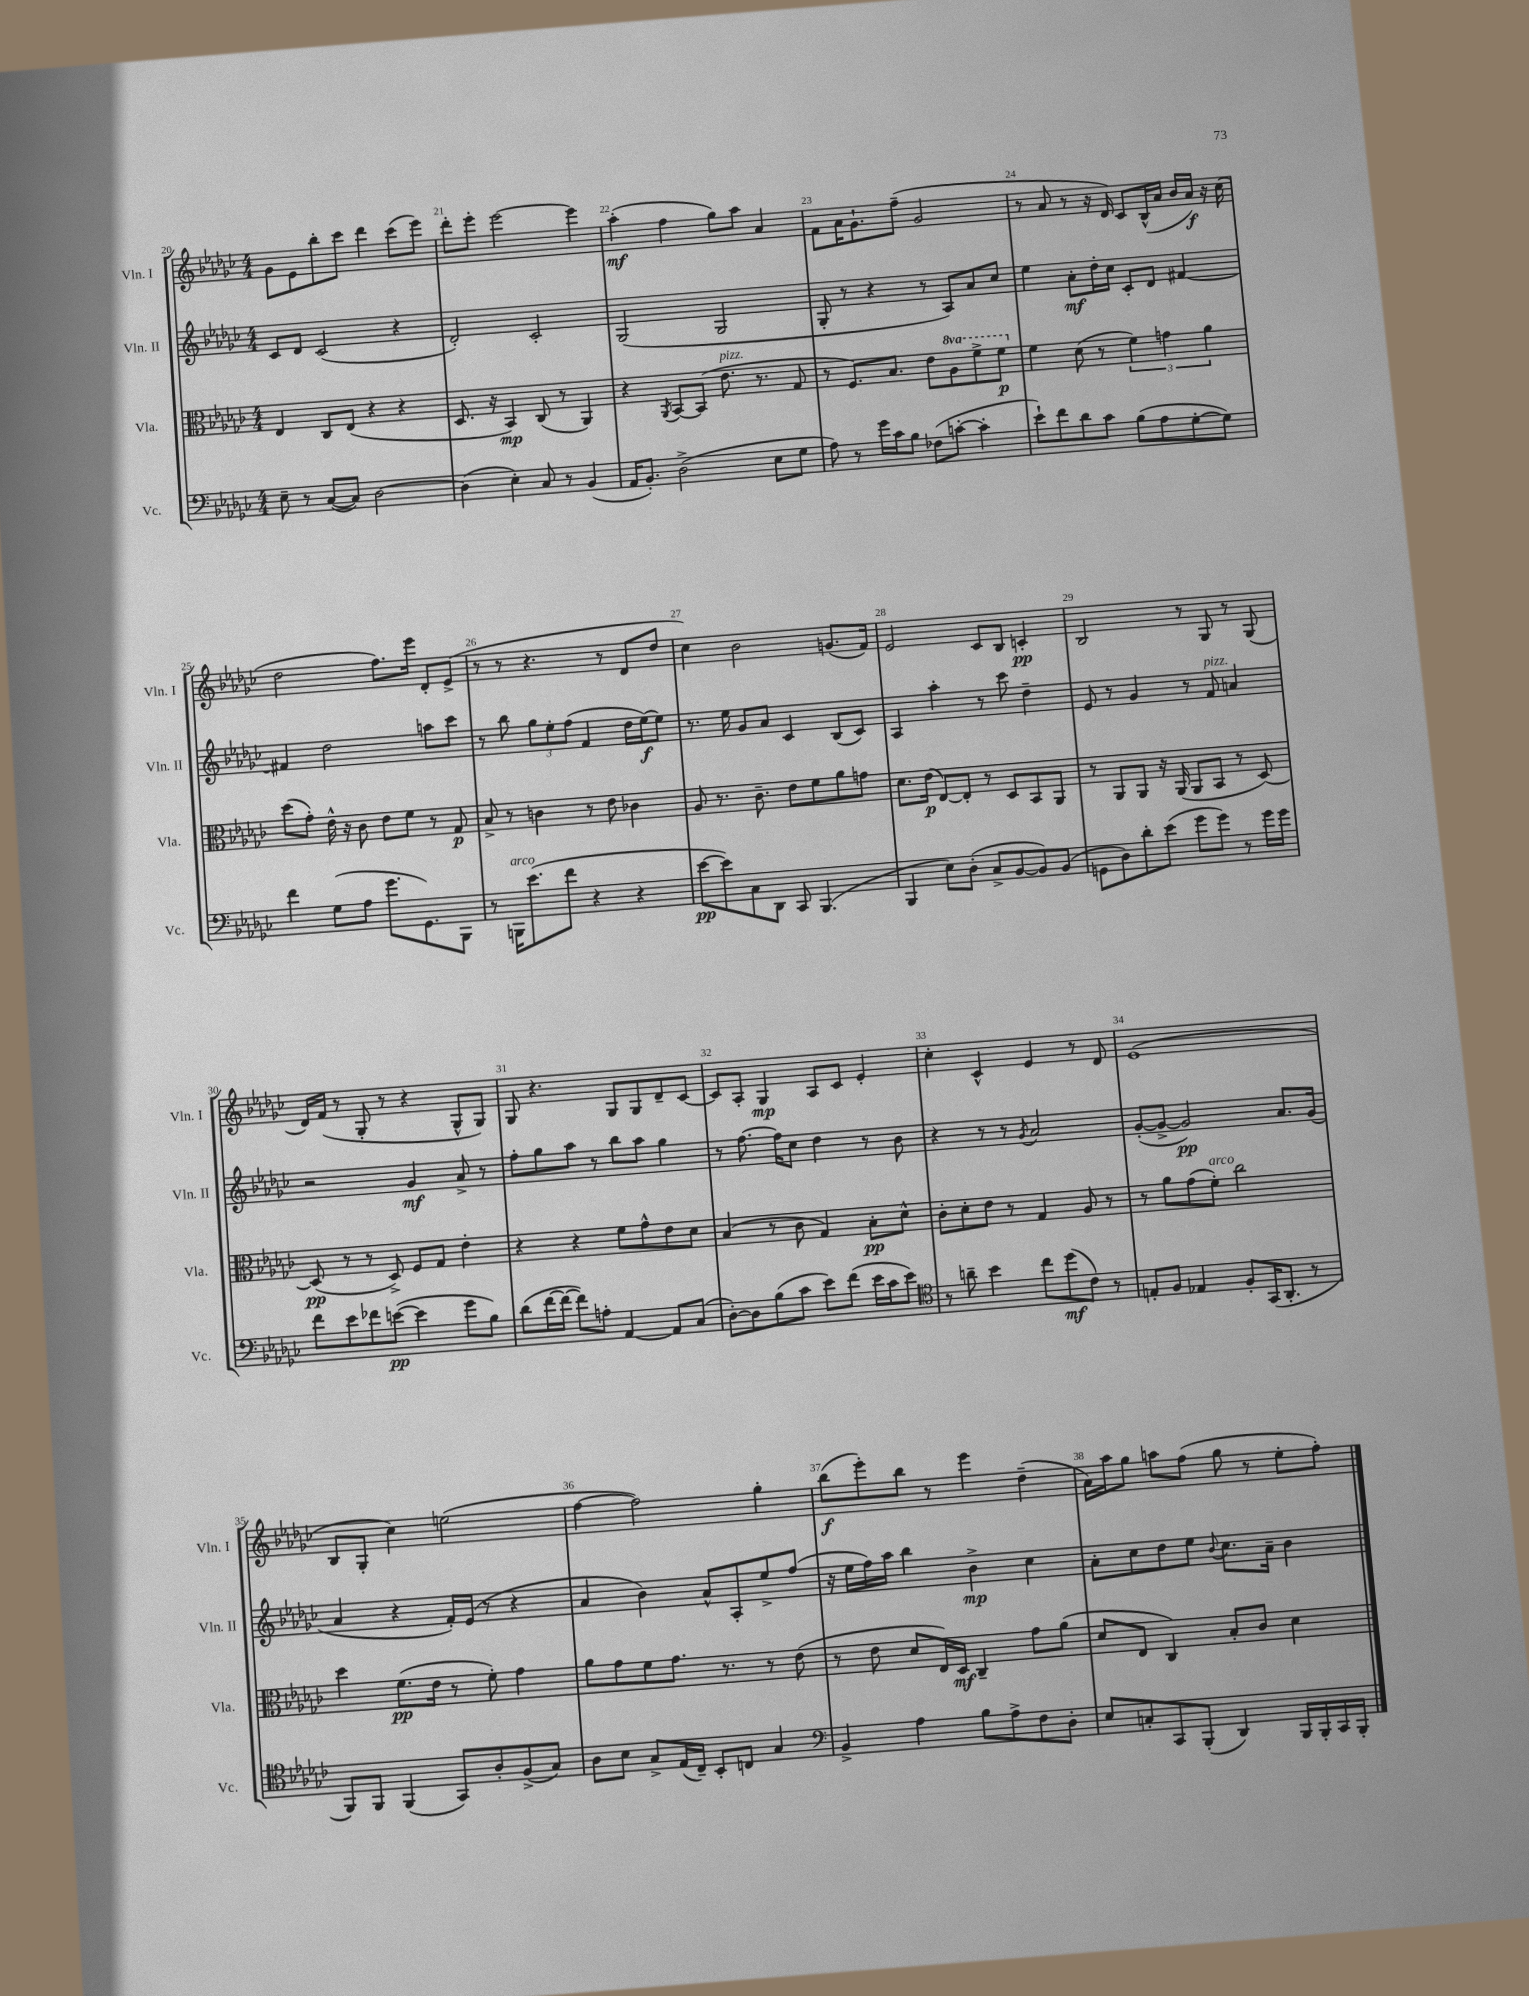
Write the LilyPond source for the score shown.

<<
\new StaffGroup <<
\new Staff = "s0" \with { instrumentName = "Vln. I" shortInstrumentName = "Vln. I" } {
    \clef treble \key ges \major \numericTimeSignature \time 4/4
    ges'8 ees'8 bes''8-. ces'''8 des'''4 ces'''8( ees'''8) |
    des'''8-. ees'''8-. ees'''2~ ees'''4 |
    aes''4-.\mf( f''4 ges''8) aes''8 aes'4 |
    f'8 aes'16 ges'8.-! f''8--( ges'2 |
    r8 aes'8 r8 r16 des'16) ces'8 bes16-^( aes'16 bes'16 aes'16\f) r16 ces''16( |
    des''2 f''8.) ees'''16 des'8-. ees'8->( |
    r8 r8 r4. r8 des'8 des''8 |
    ces''4) bes'2 g'8.( f'16) |
    ees'2 ces'8 bes8 c'4-.\pp |
    bes2 r8 ges8 r8 ges8( |
    des'16) f'16( r8 ges8-. r8 r4 ges8-^ ges8) |
    ges8 r4. ges8 ges8 des'8-- ces'8~ |
    ces'8 aes8-. ges4\mp aes8 ces'8 ees'4-. |
    ces''4-. ces'4-^ ees'4 r8 des'8 |
    ees'1( |
    bes8 ges8-. ces''4) e''2( |
    f''4~ f''2) ges''4-. |
    bes''8\f( ees'''8-.) bes''8 r8 ees'''4 des''4--( |
    aes'16) aes''16 ges''8 a''8 f''8( ges''8 r8 ees''8-. f''8-.) \bar "|." |
}
\new Staff = "s1" \with { instrumentName = "Vln. II" shortInstrumentName = "Vln. II" } {
    \clef treble \key ges \major \numericTimeSignature \time 4/4
    ces'8 des'8 ces'2( r4 |
    des'2-.) ces'2-. |
    ges2( ges2 |
    ges8-. r8 r4 r8 aes8) aes'8 ces''8 |
    ees''4 aes'8-.\mf des''16-. ces''16 ces'8-. des'8 fis'4~ |
    fis'4 des''2 a''8 ces'''8 |
    r8 bes''8 \tuplet 3/2 { ges''8 ees''8-. f''8( } f'4 des''16 ees''16~\f) ees''8 |
    r8. ees''16 ges'8 aes'8 ces'4 bes8( ces'8) |
    aes4 aes''4-. r8 ces'''8 des''4-- |
    ees'8 r8 ges'4 r8 f'8^\markup { \italic "pizz." } a'4 |
    r2 ges'4\mf aes'8-> r8 |
    f''8-. ges''8 aes''8 r8 bes''8 aes''8 ges''4 |
    r8 f''8.~ f''16 ces''8 des''4 r8 bes'8 |
    r4 r8 r8 \acciaccatura { ges'8 } aes'2 |
    ges'8~-.( ges'8~-> ges'2\pp) aes'8. ges'16( |
    aes'4 r4 f'16-.) ees'16( r8 r4 |
    aes'4 bes'4) aes'8-^ aes8-. ees''8-> f''8( |
    r16 ees''16 f''16) aes''16 bes''4 bes'4->\mp ces''4 |
    aes'8-. ces''8 des''8 ees''8 \appoggiatura { bes'8 } ces''8. aes'16-- bes'4 \bar "|." |
}
\new Staff = "s2" \with { instrumentName = "Vla." shortInstrumentName = "Vla." } {
    \clef alto \key ges \major \numericTimeSignature \time 4/4 \set Staff.ottavationMarkups = #ottavation-simple-ordinals
    ees4 ces8 ees8( r4 r4 |
    des8. r16 bes,4\mp) ces8( r8 aes,4) |
    r4 \acciaccatura { aes,8 } bes,8~ bes,8( ees'8.^\markup { \italic "pizz." } r8. ges8 |
    r8 f8.) bes8. ees'8 \ottava #1 aes'8 f''8-> f''8\p \ottava #0 |
    f'4 des'8( r8 \tuplet 3/2 { f'4) g'4 aes'4 } |
    des''8( ges'8-.) ees'16-^ r16 ces'8 ees'8 f'8 r8 ges8\p |
    bes8-> r8 c'4 r8 ees'8 ces'4 |
    aes8 r8. ces'8.-- ees'8 f'8 aes'8 g'8 |
    des'8. ees'16\p( ees8~) ees8-. r8 des8 bes,8 aes,8 |
    r8 aes,8 aes,8 r16 aes,16( aes,8 bes,8 r8 des8~) |
    des8\pp( r8 r8 des8->) f8 ges8 ees'4-. |
    r4 r4 f'8 ges'8-^ ees'8 des'8 |
    bes4( r8 ces'8 ges4) bes8-.\pp des'8-^ |
    ces'8-. des'8-. ees'8 r8 ges4 aes8 r8 |
    r8 aes'8 ges'8( f'8-.^\markup { \italic "arco" }) ces''2 |
    des''4 f'8.\pp( ees'16 r8 f'8-.) ges'4 |
    aes'8 ges'8 f'8 ges'8. r8. r8 ees'8( |
    r8 ees'8 des'8 ees16) des16\mf ces4-- ges'8 aes'8( |
    des'8 ees8 ces4) bes8-. ces'8 des'4 \bar "|." |
}
\new Staff = "s3" \with { instrumentName = "Vc." shortInstrumentName = "Vc." } {
    \clef bass \key ges \major \numericTimeSignature \time 4/4
    ees8-- r8 ces8~( ces8) des2~ |
    des4( ees4-.) ces8 r8 bes,4( |
    aes,16 bes,8.-.) des2->( ees8 ges8 |
    aes8) r8 ges'16 ces'16 bes8 fes8( c'8~-. c'4-. |
    ees'8-!) f'8 des'8 ces'8 bes8( aes8 ges8~-. ges8) |
    f'4 ges8( aes8 ges'8. ges,8.) bes,,8 |
    r8 b,,16^\markup { \italic "arco" } ees'8.( f'8 r4 r4 |
    ees'8~\pp ees'8) ces8 des,8 ces,8 bes,,4.( |
    bes,,4 ees8) des8-.( ces8-> bes,8~ bes,8) bes,8( |
    g,8 des8) des'8-. ees'8( ges'8 ges'8) r8 ges'16 ges'16 |
    f'8 ees'8 fes'8 e'8~\pp( e'4 ges'8 bes8) |
    des'8( f'16~ f'16~ f'8) a8-. aes,4~ aes,8 ces8( |
    des8~-.) des8 bes8( ces'8 ees'8) f'8( ees'16 ces'16 ees'8) |
    \clef tenor r8 a'8-- bes'4 ces''8 des''8\mf( ces'8) r8 |
    e8-. f8 ees4 f8-. ges,16( aes,8.-. r8 |
    f,8) f,8 f,4( ges,8) aes8-. f8->( ges8) |
    aes8 bes8 ges8-> ees16( ces16--) bes,8-. c8 ges4 |
    \clef bass bes,4-> aes4 bes8 aes8-> f8 des8-. |
    ees8 c8-. ces,8 bes,,8-.( des,4) bes,,16 bes,,16-. ces,16 bes,,16-. \bar "|." |
}
>>
>>
\layout { \context { \Score currentBarNumber = #20 \override BarNumber.break-visibility = ##(#f #t #t) barNumberVisibility = #all-bar-numbers-visible } }
